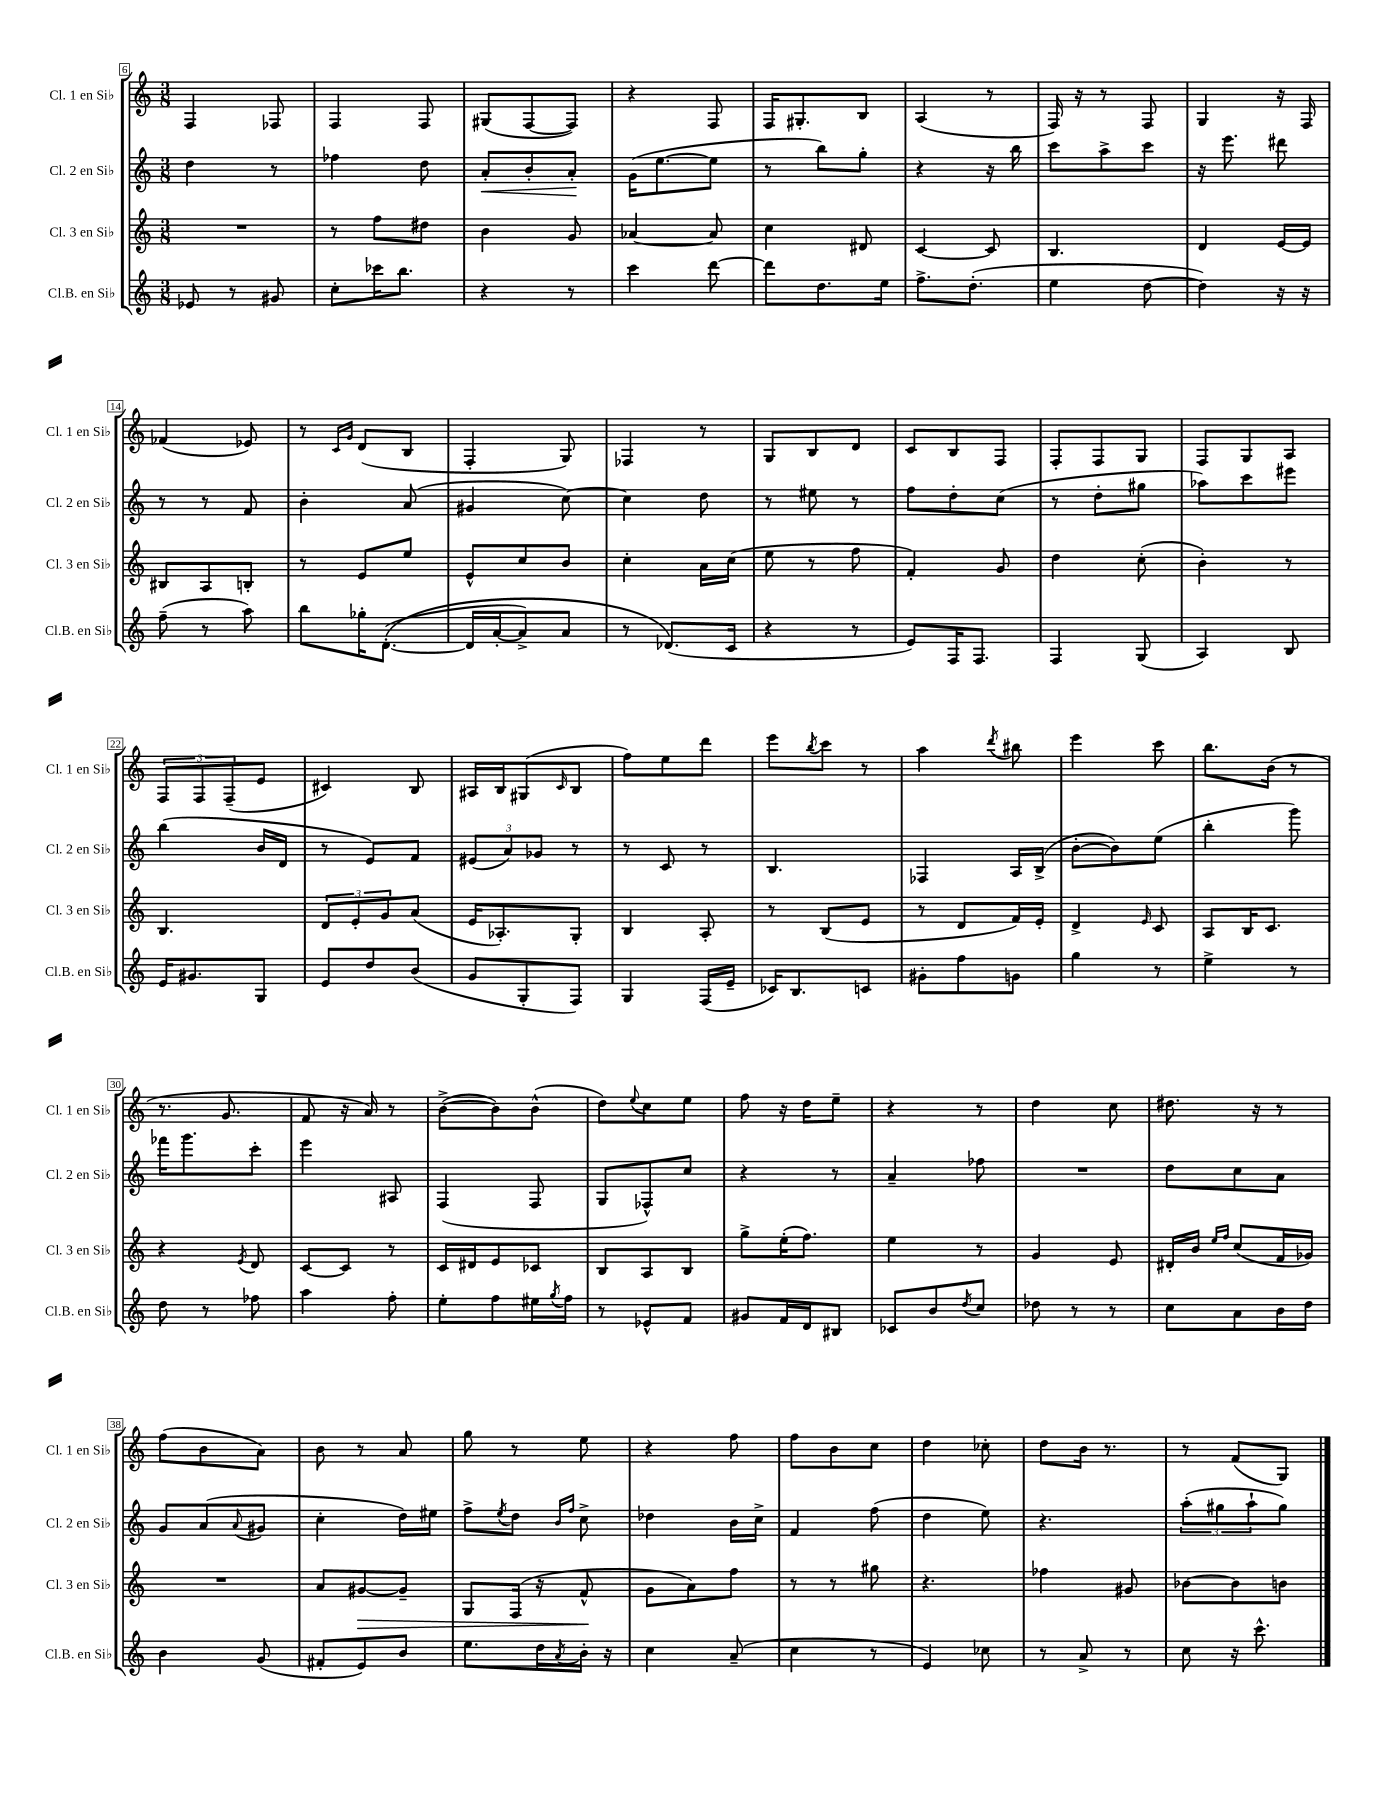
<<
\new StaffGroup <<
\new Staff = "s0" \with { instrumentName = "Cl. 1 en Sib" shortInstrumentName = "Cl. 1 en Sib" } {
    \clef treble \key c \major \numericTimeSignature \time 3/8
    f4 fes8 |
    f4 f8 |
    gis8( f8~ f8) |
    r4 f8 |
    f16 gis8.-. b8 |
    a4( r8 |
    f16) r16 r8 f8 |
    g4 r16 f16 |
    fes'4( ees'8) |
    r8 \grace { c'16 g'16 } d'8( b8 |
    f4-. g8) |
    fes4 r8 |
    g8 b8 d'8 |
    c'8 b8 f8 |
    f8-. f8 g8 |
    f8 g8 a8 |
    \tuplet 3/2 { f8 f8 f8--( } e'8 |
    cis'4) b8 |
    ais16 b16 gis8( \grace { c'16 } b8 |
    f''8) e''8 d'''8 |
    e'''8 \acciaccatura { b''8 } c'''8 r8 |
    a''4 \acciaccatura { d'''8 } bis''8 |
    e'''4 c'''8 |
    b''8. b'16( r8 |
    r8. g'8. |
    f'8 r16 a'16) r8 |
    b'8~->( b'8) b'8-^( |
    d''8) \appoggiatura { e''8 } c''8 e''8 |
    f''8 r16 d''16 e''8-- |
    r4 r8 |
    d''4 c''8 |
    dis''8. r16 r8 |
    f''8( b'8 a'8) |
    b'8 r8 a'8 |
    g''8 r8 e''8 |
    r4 f''8 |
    f''8 b'8 c''8 |
    d''4 ces''8-. |
    d''8 b'16 r8. |
    r8 f'8( g8) \bar "|." |
}
\new Staff = "s1" \with { instrumentName = "Cl. 2 en Sib" shortInstrumentName = "Cl. 2 en Sib" } {
    \clef treble \key c \major \numericTimeSignature \time 3/8
    d''4 r8 |
    fes''4 d''8 |
    a'8-.\< b'8-. a'8-.\! |
    g'16( e''8.~ e''8 |
    r8 b''8) g''8-. |
    r4 r16 b''16 |
    c'''8 a''8-> c'''8 |
    r16 e'''8. dis'''8 |
    r8 r8 f'8 |
    b'4-. a'8( |
    gis'4 c''8~) |
    c''4 d''8 |
    r8 eis''8 r8 |
    f''8 d''8-. c''8( |
    r8 d''8-. gis''8 |
    aes''8) c'''8 eis'''8 |
    b''4( b'16 d'16 |
    r8 e'8) f'8 |
    \tuplet 3/2 { eis'8( a'8) ges'8 } r8 |
    r8 c'8 r8 |
    b4. |
    fes4 a16 b16->( |
    b'8~-. b'8) e''8( |
    b''4-. g'''8) |
    fes'''16 g'''8. c'''8-. |
    e'''4 ais8 |
    f4( f8 |
    g8 fes8-^) c''8 |
    r4 r8 |
    a'4-- fes''8 |
    R4. |
    d''8 c''8 a'8 |
    g'8 a'8( \appoggiatura { a'8 } gis'8 |
    c''4-. d''16) eis''16 |
    f''8-> \acciaccatura { e''8 } d''8 \grace { b'16 f''16 } c''8-> |
    des''4 b'16 c''16-> |
    f'4 f''8( |
    d''4 e''8) |
    r4. |
    \tuplet 3/2 { a''8-.( gis''8 a''8-! } gis''8) \bar "|." |
}
\new Staff = "s2" \with { instrumentName = "Cl. 3 en Sib" shortInstrumentName = "Cl. 3 en Sib" } {
    \clef treble \key c \major \numericTimeSignature \time 3/8
    R4. |
    r8 f''8 dis''8 |
    b'4 g'8 |
    aes'4~ aes'8 |
    c''4 dis'8 |
    c'4~ c'8 |
    b4. |
    d'4 e'16~ e'16 |
    bis8 a8 b8-. |
    r8 e'8 e''8 |
    e'8-^ c''8 b'8 |
    c''4-. a'16 c''16( |
    e''8 r8 f''8 |
    f'4-.) g'8 |
    d''4 c''8-.( |
    b'4-.) r8 |
    b4. |
    \tuplet 3/2 { d'8 e'8-. g'8 } a'8( |
    e'16 aes8.-.) g8-. |
    b4 a8-. |
    r8 b8( e'8 |
    r8 d'8 f'16) e'16-. |
    d'4-> \grace { e'16 } c'8 |
    a8 b16 c'8. |
    r4 \acciaccatura { e'8 } d'8 |
    c'8~ c'8 r8 |
    c'16 dis'16 e'8 ces'8 |
    b8 a8 b8 |
    g''8-> e''16-.( f''8.) |
    e''4 r8 |
    g'4 e'8 |
    dis'16-. b'16 \grace { e''16 f''16 } c''8( f'16 ges'16) |
    R4. |
    a'8 gis'8~\> gis'8-- |
    g8 f16( r16 f'8-^\! |
    g'8 a'8) f''8 |
    r8 r8 gis''8 |
    r4. |
    fes''4 gis'8 |
    bes'8~ bes'8 b'8 \bar "|." |
}
\new Staff = "s3" \with { instrumentName = "Cl.B. en Sib" shortInstrumentName = "Cl.B. en Sib" } {
    \clef treble \key c \major \numericTimeSignature \time 3/8
    ees'8 r8 gis'8 |
    c''8-. ces'''16 b''8. |
    r4 r8 |
    c'''4 d'''8~ |
    d'''8 d''8. e''16 |
    f''8.-> d''8.-.( |
    e''4 d''8~ |
    d''4) r16 r16 |
    f''8--( r8 a''8) |
    b''8 ges''16-. d'8.~-.(\( |
    d'16 a'16~-. a'8->) a'8 |
    r8 des'8.(\) c'16 |
    r4 r8 |
    e'8) f16 f8. |
    f4 g8( |
    a4) b8 |
    e'16 gis'8. g8 |
    e'8 d''8 b'8( |
    g'8 g8-. f8) |
    g4 f16( e'16-- |
    ces'16) b8. c'8 |
    gis'8-. f''8 g'8 |
    g''4 r8 |
    e''4-> r8 |
    d''8 r8 fes''8 |
    a''4 f''8-. |
    e''8-. f''8 eis''16 \acciaccatura { g''8 } f''16 |
    r8 ees'8-^ f'8 |
    gis'8 f'16 d'16 bis8 |
    ces'8 b'8 \acciaccatura { d''8 } c''8 |
    des''8 r8 r8 |
    c''8 a'8 b'16 d''16 |
    b'4 g'8( |
    fis'8-. e'8) b'8 |
    e''8. d''16 \acciaccatura { a'8 } b'16-. r16 |
    c''4 a'8--( |
    c''4 r8 |
    e'4) ces''8 |
    r8 a'8-> r8 |
    c''8 r16 c'''8.-^ \bar "|." |
}
>>
>>
\layout { \context { \Score currentBarNumber = #6 \override BarNumber.stencil = #(make-stencil-boxer 0.1 0.3 ly:text-interface::print) } }
